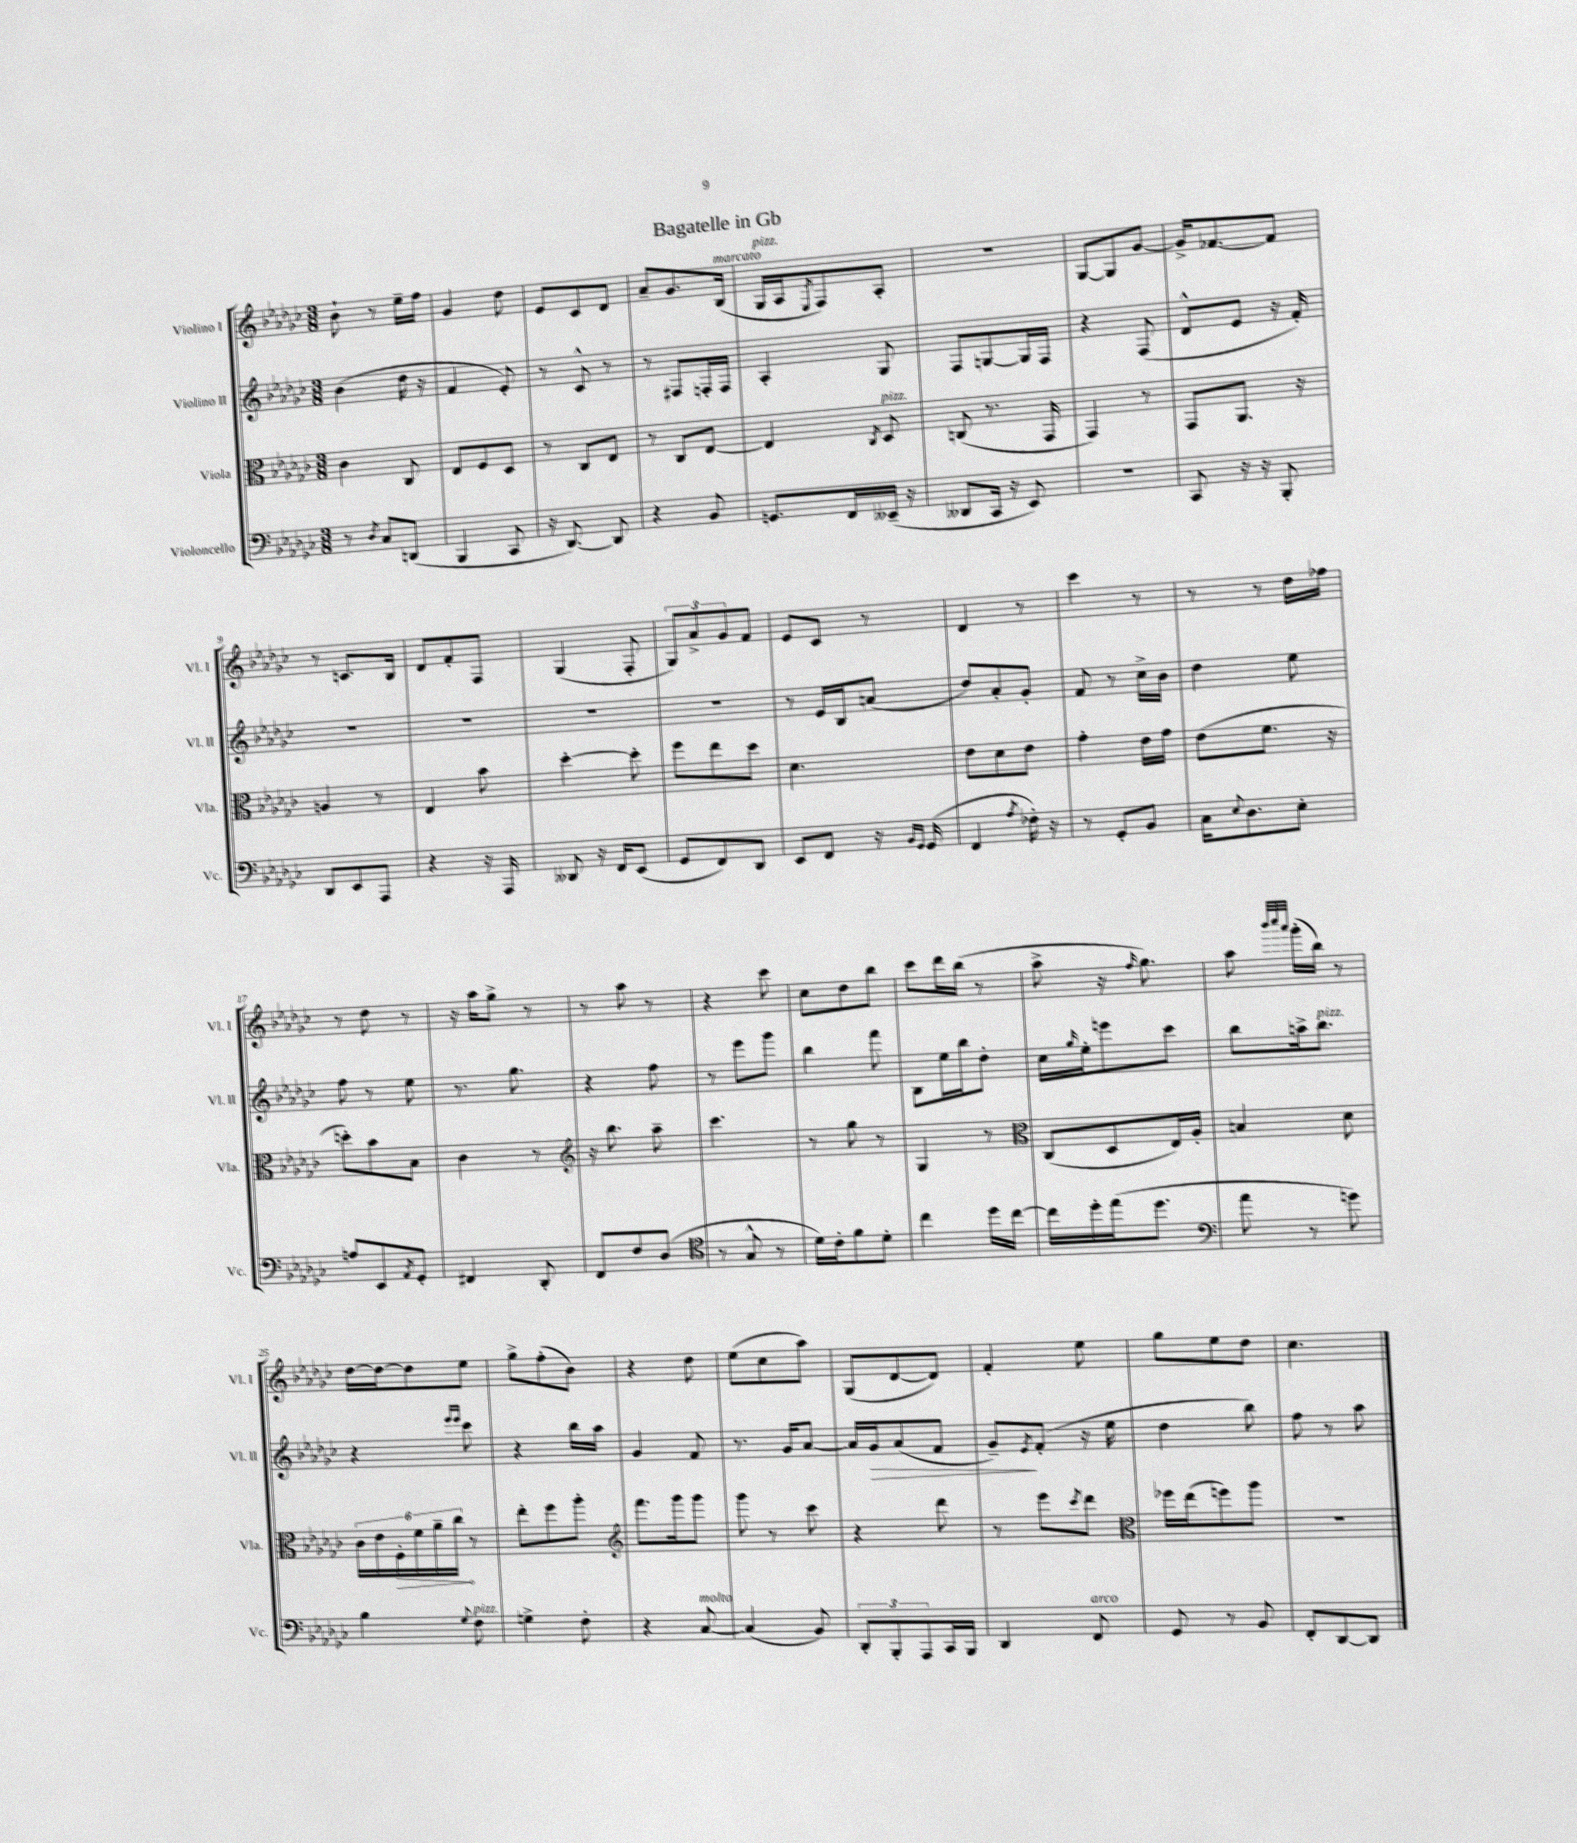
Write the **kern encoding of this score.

**kern	**kern	**dynam	**kern	**dynam	**kern
*part4	*part3	*part3	*part2	*part2	*part1
*staff4	*staff3	*staff3	*staff2	*staff2	*staff1
*I"Violoncello	*I"Viola	*	*I"Violino II	*	*I"Violino I
*I'Vc.	*I'Vla.	*	*I'Vl. II	*	*I'Vl. I
*clefF4	*clefC3	*	*clefG2	*	*clefG2
*k[b-e-a-d-g-c-]	*k[b-e-a-d-g-c-]	*	*k[b-e-a-d-g-c-]	*	*k[b-e-a-d-g-c-]
*M3/8	*M3/8	*	*M3/8	*	*M3/8
=1	=1	=1	=1	=1	=1
8r	4c-\	.	(4b-\	.	8b-`\
8qD-/	.	.	.	.	.
8C-/L	.	.	.	.	8r
(8DDn/J	8C-/	.	16dd-\	.	16ee-~\LL
.	.	.	16r	.	16ff\JJ
=2	=2	=2	=2	=2	=2
4BBB-/	8E-/L	.	4f/	.	4g-/
.	8F/	.	.	.	.
8CC-/	8D-/J	.	8e-'/)	.	8dd-\
=3	=3	=3	=3	=3	=3
16r	8r	.	8r	.	8e-/L
[8.DD-/)	.	.	.	.	.
.	8C-/L	.	8c-^^/	.	8c-/
8DD-/]	8E-/J	.	8r	.	8d-/J
=4	=4	=4	=4	=4	=4
4r	8r	.	8r	.	8a-~/L
.	8C-/L	.	8F#X/L	.	8.g-/
8BB-/	[8E-/J	.	16Fn'/L	.	.
!	!	!	!	!	!LO:TX:a:i:t=marcato
.	.	.	16F/JJ	.	(16B-/Jk
=5	=5	=5	=5	=5	=5
!	!	!	!	!	!LO:TX:a:i:t=pizz.
8.GGn/L	4E-/]	.	4A-'/	.	16G-/LL
.	.	.	.	.	16A-/J
.	.	.	.	.	8qE-/
.	.	.	.	.	8F/)
16FF/L	.	.	.	.	.
.	8qC-/	.	.	.	.
!	!LO:TX:a:i:t=pizz.	!	!	!	!
(16EE--X~/JJ	8D-/	.	8G-/	.	8A-'/J
16r	.	.	.	.	.
=6	=6	=6	=6	=6	=6
8DD--X/L	(8Cn/	.	8F/L	.	4.r
16CC-/Jk	8.r	.	[8Gn/	.	.
16r	.	.	.	.	.
8EE-/)	.	.	16G/L]	.	.
.	16GG-/	.	16F/JJ	.	.
=7	=7	=7	=7	=7	=7
4.r	4GG-/)	.	4r	.	[8G-/L
.	.	.	.	.	8G-/]
.	8r	.	(8F/	.	[8g-/J
=8	=8	=8	=8	=8	=8
8CC-/	8GG-/L	.	8d-^^/L	.	16g-^/KL]
.	.	.	.	.	[8.f-X/
16r	8.AA-/J	.	8e-/J	.	.
16r	.	.	.	.	.
8BBB-'/	.	.	16r	.	8f-/J]
.	16r	.	16f'/)	.	.
!!LO:LB:g=z
=9	=9	=9	=9	=9	=9
8DD-/L	4An/	.	4.r	.	8r
8EE-/	.	.	.	.	8.cn/L
8AAA-/J	8r	.	.	.	.
.	.	.	.	.	16B-/Jk
=10	=10	=10	=10	=10	=10
4r	4E-/	.	4.r	.	8d-/L
.	.	.	.	.	8f'/
16r	8b-\	.	.	.	8F/J
16AAA-/	.	.	.	.	.
=11	=11	=11	=11	=11	=11
8DD--X/	[4dd-'\	.	4.r	.	(4G-/
16r	.	.	.	.	.
16FF/KL	.	.	.	.	.
(8EE-/J	8dd-'\]	.	.	.	8F'/
=12	=12	=12	=12	=12	=12
8GG-/L	8ff\L	.	4.r	.	12G-/L)
.	.	.	.	.	12a-^/
8FF/)	8ee-\	.	.	.	.
.	.	.	.	.	12g-/
8DD-/J	8dd-\J	.	.	.	8f/J
=13	=13	=13	=13	=13	=13
8EE-/L	4.d-\	.	8r	.	8e-/L
8FF/J	.	.	16e-/LL	.	8c-/J
.	.	.	16B-/J	.	.
16r	.	.	(8an/J	.	8r
16qqBB-/LL	.	.	.	.	.
16qqGG-/JJ	.	.	.	.	.
(16GG-/	.	.	.	.	.
=14	=14	=14	=14	=14	=14
4FF/	8e-\L	.	8dd-/L)	.	4d-/
.	8d-\	.	8a-'/	.	.
8qA-/	.	.	.	.	.
16F-X'\)	8e-\J	.	8g-'/J	.	8r
16r	.	.	.	.	.
=15	=15	=15	=15	=15	=15
8r	4g-'\	.	8f/	.	4ccc-\
8GG-'/L	.	.	8r	.	.
8BB-/J	16e-\LL	.	16cc-^\LL	.	8r
.	16g-\JJ	.	16b-\JJ	.	.
=16	=16	=16	=16	=16	=16
16C-\KL	(8e-\L	.	4dd-\	.	8r
8qqE-/	.	.	.	.	.
8.D-\	.	.	.	.	.
.	8.f\J	.	.	.	8r
8E-'\J	.	.	8ee-\	.	16dd-\LL
.	16r	.	.	.	16ff-X\JJ
!!LO:LB:g=z
=17	=17	=17	=17	=17	=17
8An/L	8ddn'\L)	.	8ff\	.	8r
8EE-/	8b-\	.	8r	.	8dd-\
8qAA-/	.	.	.	.	.
8GG-'/J	8B-\J	.	8ee-\	.	8r
=18	=18	=18	=18	=18	=18
4FF#X/	4c-\	.	8.r	.	16r
.	.	.	.	.	16aa-\KL
.	.	.	.	.	8gg-^\J
.	.	.	8.gg-\	.	.
8DD-'/	8r	.	.	.	8r
=19	=19	=19	=19	=19	=19
*	*clefG2	*	*	*	*
8FF/L	16r	.	4r	.	8r
.	8.bb-\	.	.	.	.
8F/	.	.	.	.	8aa-\
(8D-/J	8aa-~\	.	8ff\	.	8r
=20	=20	=20	=20	=20	=20
*clefC4	*	*	*	*	*
8r	4.ccc-\	.	8r	.	4r
8G-^^/	.	.	8eee-\L	.	.
8r	.	.	8ggg-\J	.	8ccc-\
=21	=21	=21	=21	=21	=21
16d-\LL)	8r	.	4bb-\	.	8cc-\L
16c-'\J	.	.	.	.	.
8f\	8gg-\	.	.	.	8dd-\
8d-'\J	8r	.	8fff\	.	8bb-\J
=22	=22	=22	=22	=22	=22
4cc-\	4G-/	.	8B-\L	.	8ccc-\L
.	.	.	16ee-\L	.	16ddd-\L
.	.	.	16bb-\J	.	(16bb-\JJ
16dd-\LL	8r	.	8dd-'\J	.	8r
[16cc-\JJ	.	.	.	.	.
=23	=23	=23	=23	=23	=23
*	*clefC3	*	*	*	*
16cc-\LL]	(8C-/L	.	16cc-\LL	.	8aa-^\
.	.	.	16qqgg-/	.	.
16dd-'\	.	.	16ee-'\J	.	.
(16ee-\J	8D-/	.	8eeen\	.	16r
.	.	.	.	.	16qqff/
8.dd-\J	.	.	.	.	8.gg-\)
.	16E-/L)	.	8ccc-\J	.	.
.	16A-'/JJ	.	.	.	.
=24	=24	=24	=24	=24	=24
*clefF4	*	*	*	*	*
8a-\	4Bn/	.	8bb-\L	.	8aa-\
.	.	.	.	.	32qqbbb-/LLL
.	.	.	.	.	32qqcccc-/
.	.	.	.	.	32qqaaa-/JJJ
8r	.	.	16aan^\k	.	(16ggg-'\LL
!	!	!	!LO:TX:a:i:t=pizz.	!	!
.	.	.	8.bb-\J	.	16bb-\JJ)
8gn\)	8d-\	.	.	.	8r
!!LO:LB:g=z
=25	=25	=25	=25	=25	=25
4B-\	24c-\LL	.	4r	.	[16dd-\LL
.	24e-\	.	.	.	.
.	.	.	.	.	16dd-\J_
!	!	!LO:HP:b	!	!	!
.	24F'\	>	.	.	.
.	24f\	.	.	.	8dd-\]
.	24a-~\	.	.	.	.
.	24cc-\JJ	.	.	.	.
.	.	.	16qqeee-/LL	.	.
8qqG-/	.	.	16qqeee-/JJ	.	.
!LO:TX:a:i:t=pizz.	!	!	!	!	!
8F\	8r	]	8ccc-\	.	8ee-\J
=26	=26	=26	=26	=26	=26
4Gn^\	8ee-'\L	.	4r	.	8gg-^\L
.	8ff\	.	.	.	(8ff'\
8F'\	8aa-'\J	.	16bb-\LL	.	8b-\J)
.	.	.	16aa-\JJ	.	.
=27	=27	=27	=27	=27	=27
*	*clefG2	*	*	*	*
4r	8.fff\L	.	4g-/	.	4r
.	16ggg-\k	.	.	.	.
!LO:TX:a:i:t=molto	!	!	!	!	!
[8C-/	8ggg-\J	.	8f/	.	8dd-\
=28	=28	=28	=28	=28	=28
(4C-/]	8ggg-\	.	8.r	.	(8ee-\L
.	8r	.	.	.	8cc-\
.	.	.	16g-/KL	.	.
8BB-/)	8ccc-\	.	[8a-/J	.	8aa-\J)
=29	=29	=29	=29	=29	=29
12DD-'/L	4r	.	16a-/LL]	.	(8G-/L
!	!	!	!	!LO:HP:b	!
.	.	.	16g-/J	>	.
12BBB-'/	.	.	.	.	.
.	.	.	(8a-/	.	[8d-/
12AAA-/	.	.	.	.	.
16CC-/L	8ddd-\	.	8f/J	.	8d-/J])
16BBB-/JJ	.	.	.	.	.
=30	=30	=30	=30	=30	=30
4DD-/	8r	.	8g-~/L)	.	4f'/
.	.	.	8qe-/	.	.
.	8eee-\L	.	(8f'/J	]	.
.	8qccc-/	.	.	.	.
!LO:TX:a:i:t=arco	!	!	!	!	!
8FF/	8ddd-\J	.	16r	.	8ee-\
.	.	.	16ee-\	.	.
=31	=31	=31	=31	=31	=31
*	*clefC3	*	*	*	*
8GG-/	16ff-X\LL	.	4dd-\	.	8gg-\L
.	(16ee-\J	.	.	.	.
8r	8ffn\)	.	.	.	8ee-\
8BB-/	8aa-\J	.	8bb-\)	.	8dd-\J
=32	=32	=32	=32	=32	=32
8FF'/L	4.r	.	8ff\	.	4.cc-\
[8DD-/	.	.	8r	.	.
8DD-/J]	.	.	8aa-\	.	.
==	==	==	==	==	==
*-	*-	*-	*-	*-	*-
